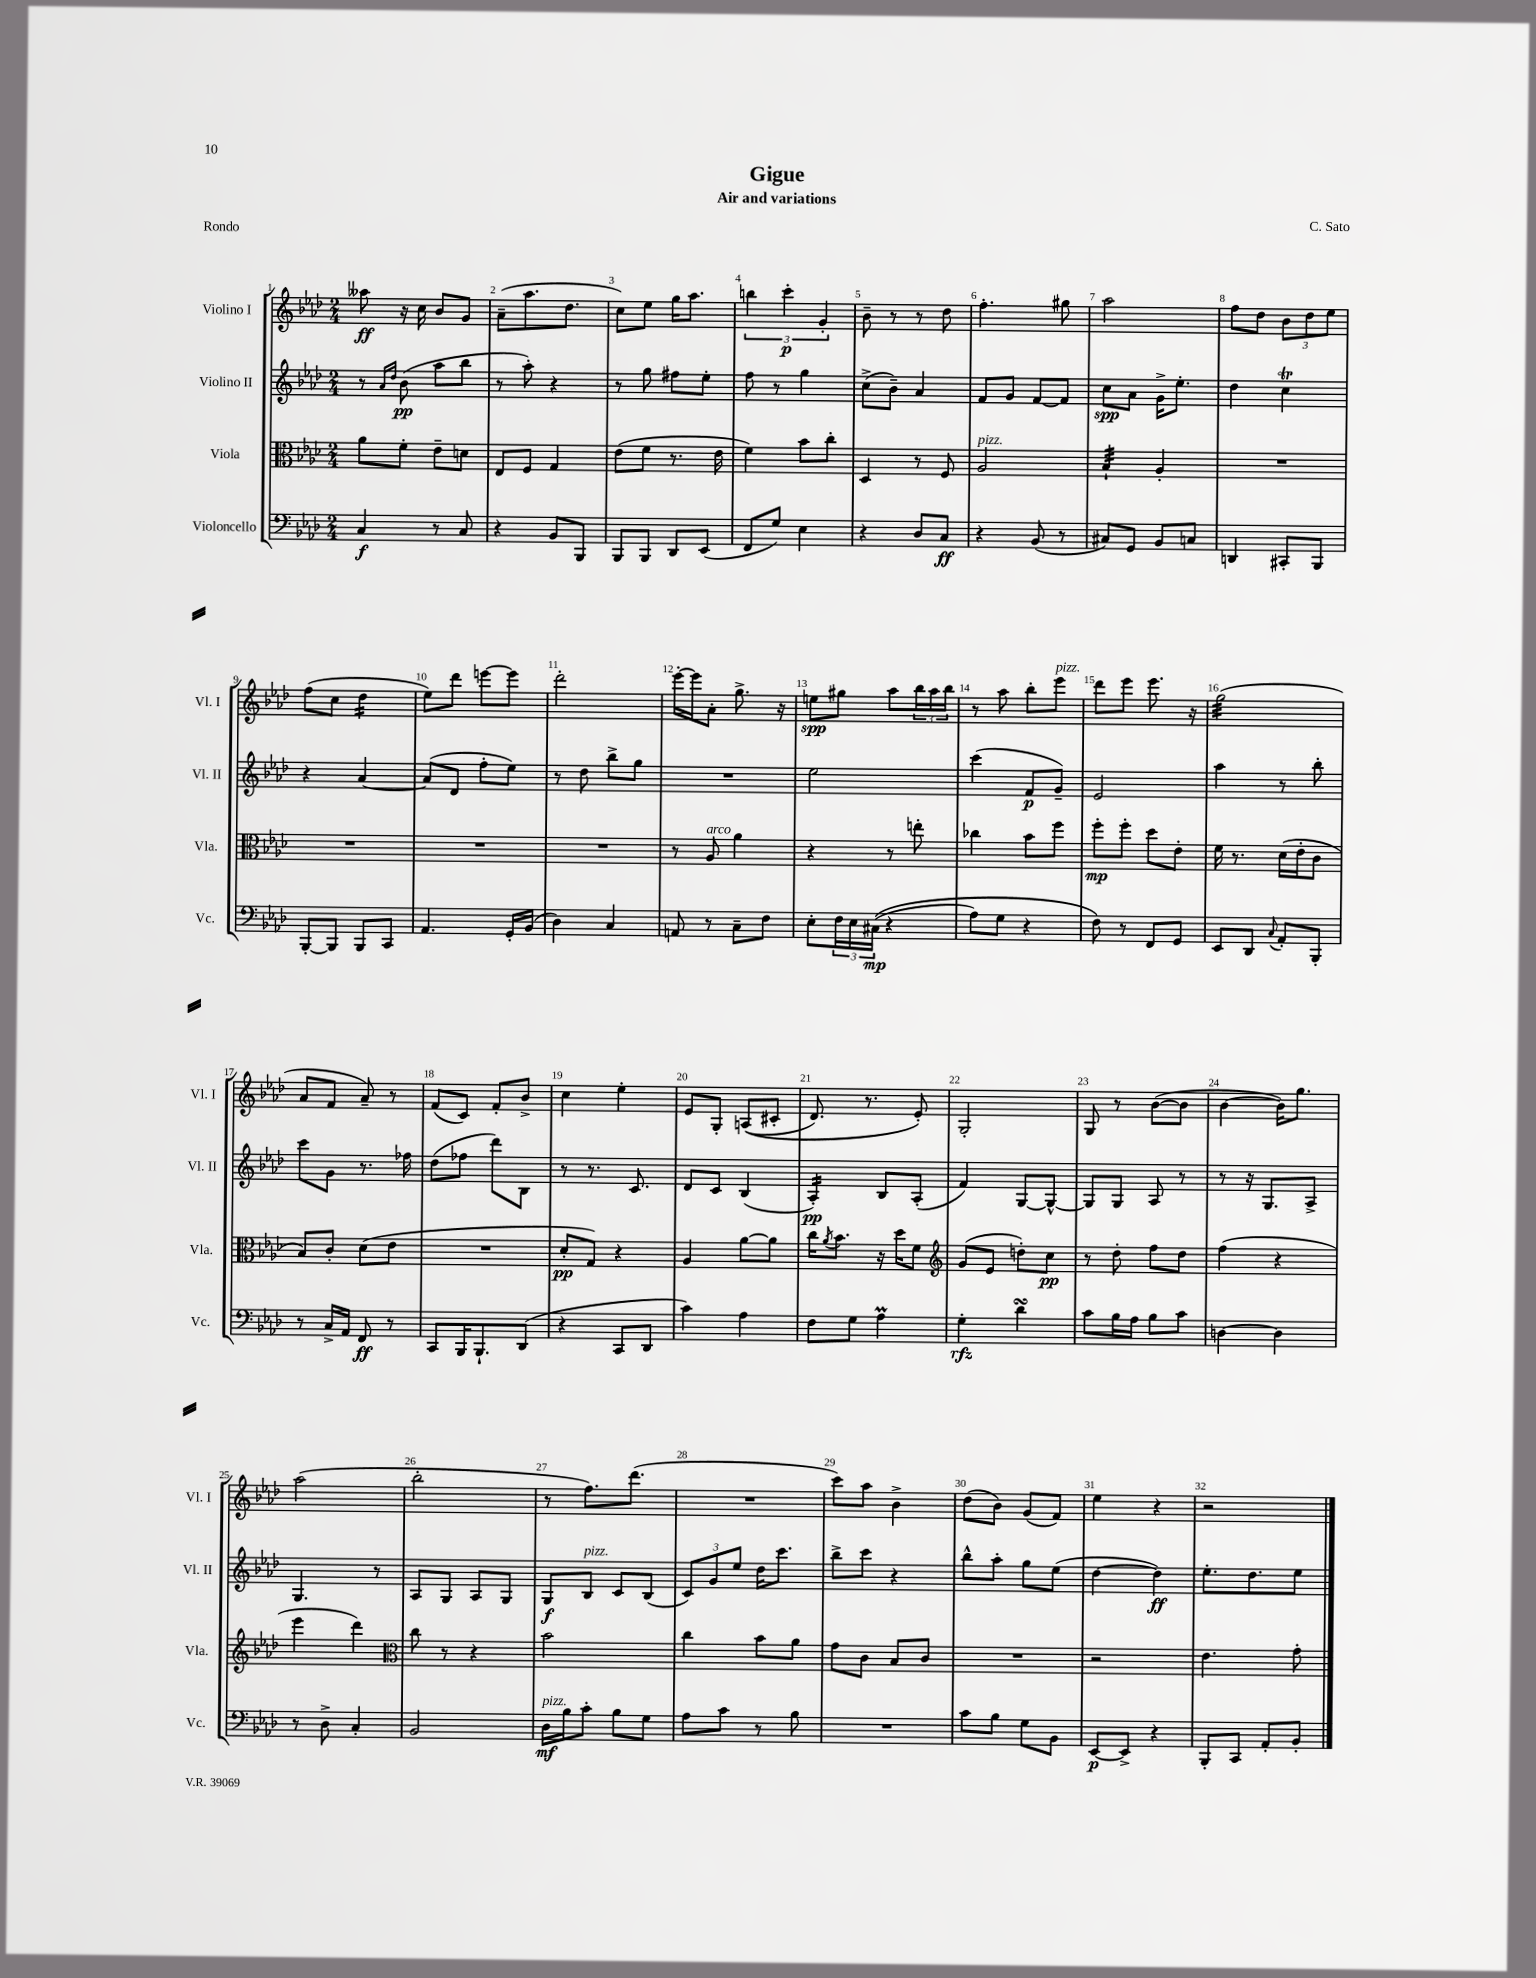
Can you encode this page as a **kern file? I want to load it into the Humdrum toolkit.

**kern	**kern	**kern	**kern
*staff4	*staff3	*staff2	*staff1
*clefF4	*clefC3	*clefG2	*clefG2
*k[b-e-a-d-]	*k[b-e-a-d-]	*k[b-e-a-d-]	*k[b-e-a-d-]
*M2/4	*M2/4	*M2/4	*M2/4
4C	8a-	8r	8aa--
.	.	16qqa-	.
.	.	16qqdd-	.
.	8f'	(8b-	16r
.	.	.	16cc
8r	8e-~	8aa-	8b-
8C	8d	8bb-	8g
=	=	=	=
4r	8E-	8r	(8a-~
.	8F	8aa-')	8.aa-
8BB-	4G	4r	.
.	.	.	8.dd-
8BBB-	.	.	.
=	=	=	=
8BBB-	(8e-	8r	8cc)
8BBB-	8f	8gg	8ee-
8DD-	8.r	8ff#	16gg
.	.	.	8.aa-
(8EE-	.	8ee-'	.
.	16e-	.	.
=	=	=	=
8FF	4f)	8ff	6bb
8G)	.	8r	.
.	.	.	6ccc'
4E-	8b-	4gg	.
.	.	.	6g'
.	8cc'	.	.
=	=	=	=
4r	4D-	(8cc^	8b-~
.	.	8b-~)	8r
8D-	8r	4a-	8r
8C	8F	.	8dd-
=	=	=	=
4r	2A-	8f	4.ff'
.	.	8g	.
(8BB-	.	[8f	.
8r	.	8f]	8gg#
=	=	=	=
8C#)	4B-`	8cc	2aa-
8GG	.	8a-	.
8BB-	4A-'	16g^	.
.	.	8.ee-'	.
8C	.	.	.
=	=	=	=
4DD	2r	4dd-	8ff
.	.	.	8dd-
8CC#'	.	4cc	12b-
.	.	.	12dd-
8BBB-	.	.	.
.	.	.	12ee-
=	=	=	=
[8BBB-'	2r	4r	(8ff
8BBB-]	.	.	8cc
8BBB-	.	[4a-	4dd-
8CC	.	.	.
=	=	=	=
4.AA-	2r	(8a-]	8ee-)
.	.	8d-	8ddd-
.	.	8ff'	[8eee
16GG'	.	8ee-)	8eee]
(16BB-	.	.	.
=	=	=	=
4D-)	2r	8r	2ddd-'
.	.	8dd-	.
4C	.	8bb-^	.
.	.	8gg	.
=	=	=	=
8AA	8r	2r	[16eee-'
.	.	.	16eee-]
8r	8A-	.	8a-'
8C~	4a-	.	8.gg^
8F	.	.	.
.	.	.	16r
=	=	=	=
8E-'	4r	2ee-	8ee
24F	.	.	8gg#
24E-	.	.	.
&((24C#	.	.	.
4r	8r	.	8aa-
.	8ee'	.	24bb-
.	.	.	24aa-
.	.	.	24bb-
=	=	=	=
8A-)	4cc-	(4ccc	8r
8G	.	.	8aa-
4r	8b-	8f	8bb-'
.	8ff	8g~)	8eee-
=	=	=	=
8F&)	8ff'	2e-	8ddd-
8r	8ff'	.	8eee-
8FF	8dd-	.	8.eee-
8GG	8e-'	.	.
.	.	.	16r
=	=	=	=
8EE-	16f	4aa-	(2gg
.	8.r	.	.
8DD-	.	.	.
8qqC	.	.	.
8AA-'	(16d-	8r	.
.	16e-'	.	.
8BBB-'	8c	8bb-'	.
=	=	=	=
8r	8B-)	8ccc	8a-
16C^	8c'	8g	8f
16AA-	.	.	.
8FF	(8d-	8.r	8a-~)
8r	8e-	.	8r
.	.	16ff-	.
=	=	=	=
8CC	2r	(8dd-	(8f
16BBB-	.	8ff-	8c)
8.BBB-`	.	.	.
.	.	8ddd-)	8f'
(8DD-	.	8B-	8b-^
=	=	=	=
4r	8d-'	8r	4cc
.	8G)	8.r	.
8CC	4r	.	4ee-'
.	.	8.c	.
8DD-	.	.	.
=	=	=	=
4c)	4A-	8d-	8e-
.	.	8c	8G'
4A-	[8a-	(4B-	&((8A
.	8a-]	.	8c#'
=	=	=	=
8F	16cc	4A-')	8.d-)
.	8qa-	.	.
.	8.b-	.	.
8G	.	.	.
.	.	.	8.r
4A-	16r	8B-	.
.	16dd-	.	.
.	8f	(8A-'	8e-'&)
=	=	=	=
*	*clefG2	*	*
4G'	(8g	4f)	2G'
.	8e-	.	.
4d-	8dd')	[8G	.
.	8cc	8G^^_	.
=	=	=	=
8c	8r	8G]	8G
16B-	8dd-'	8G	8r
16A-	.	.	.
8B-	8ff	8A-	([8b-
8c	8dd-	8r	8b-]
=	=	=	=
[4D	(4ff	8r	[4b-
.	.	16r	.
.	.	8.G	.
4D]	4r	.	16b-])
.	.	.	8.gg
.	.	8A-^	.
=	=	=	=
8r	4eee-	4.G	(2aa-
8D-^	.	.	.
4C'	4ddd-)	.	.
.	.	8r	.
=	=	=	=
*	*clefC3	*	*
2BB-	8cc	8A-	2bb-'
.	8r	8G	.
.	4r	8A-	.
.	.	8G	.
=	=	=	=
16D-	2b-	8G	8r
16B-	.	.	.
8c'	.	8B-	8.ff)
8B-	.	8c	.
.	.	.	(8.ddd-
8G	.	(8B-	.
=	=	=	=
8A-	4cc	12c)	2r
.	.	12g	.
8c	.	.	.
.	.	12ee-	.
8r	8b-	16dd-	.
.	.	8.ccc	.
8B-	8a-	.	.
=	=	=	=
2r	8g	8bb-^	8ccc)
.	8c	8ccc	8aa-
.	8B-	4r	4b-^
.	8c	.	.
=	=	=	=
8c	2r	8bb-^^	(8dd-
8B-	.	8aa-'	8b-)
8G	.	8gg	(8g
8BB-	.	(8ee-	8f)
=	=	=	=
[8EE-	2r	[4dd-	4ee-
8EE-^]	.	.	.
4r	.	4dd-])	4r
=	=	=	=
8BBB-'	4.e-	8.ee-'	2r
8CC	.	.	.
.	.	8.dd-	.
8AA-'	.	.	.
8BB-'	8g'	8ee-	.
==	==	==	==
*-	*-	*-	*-
